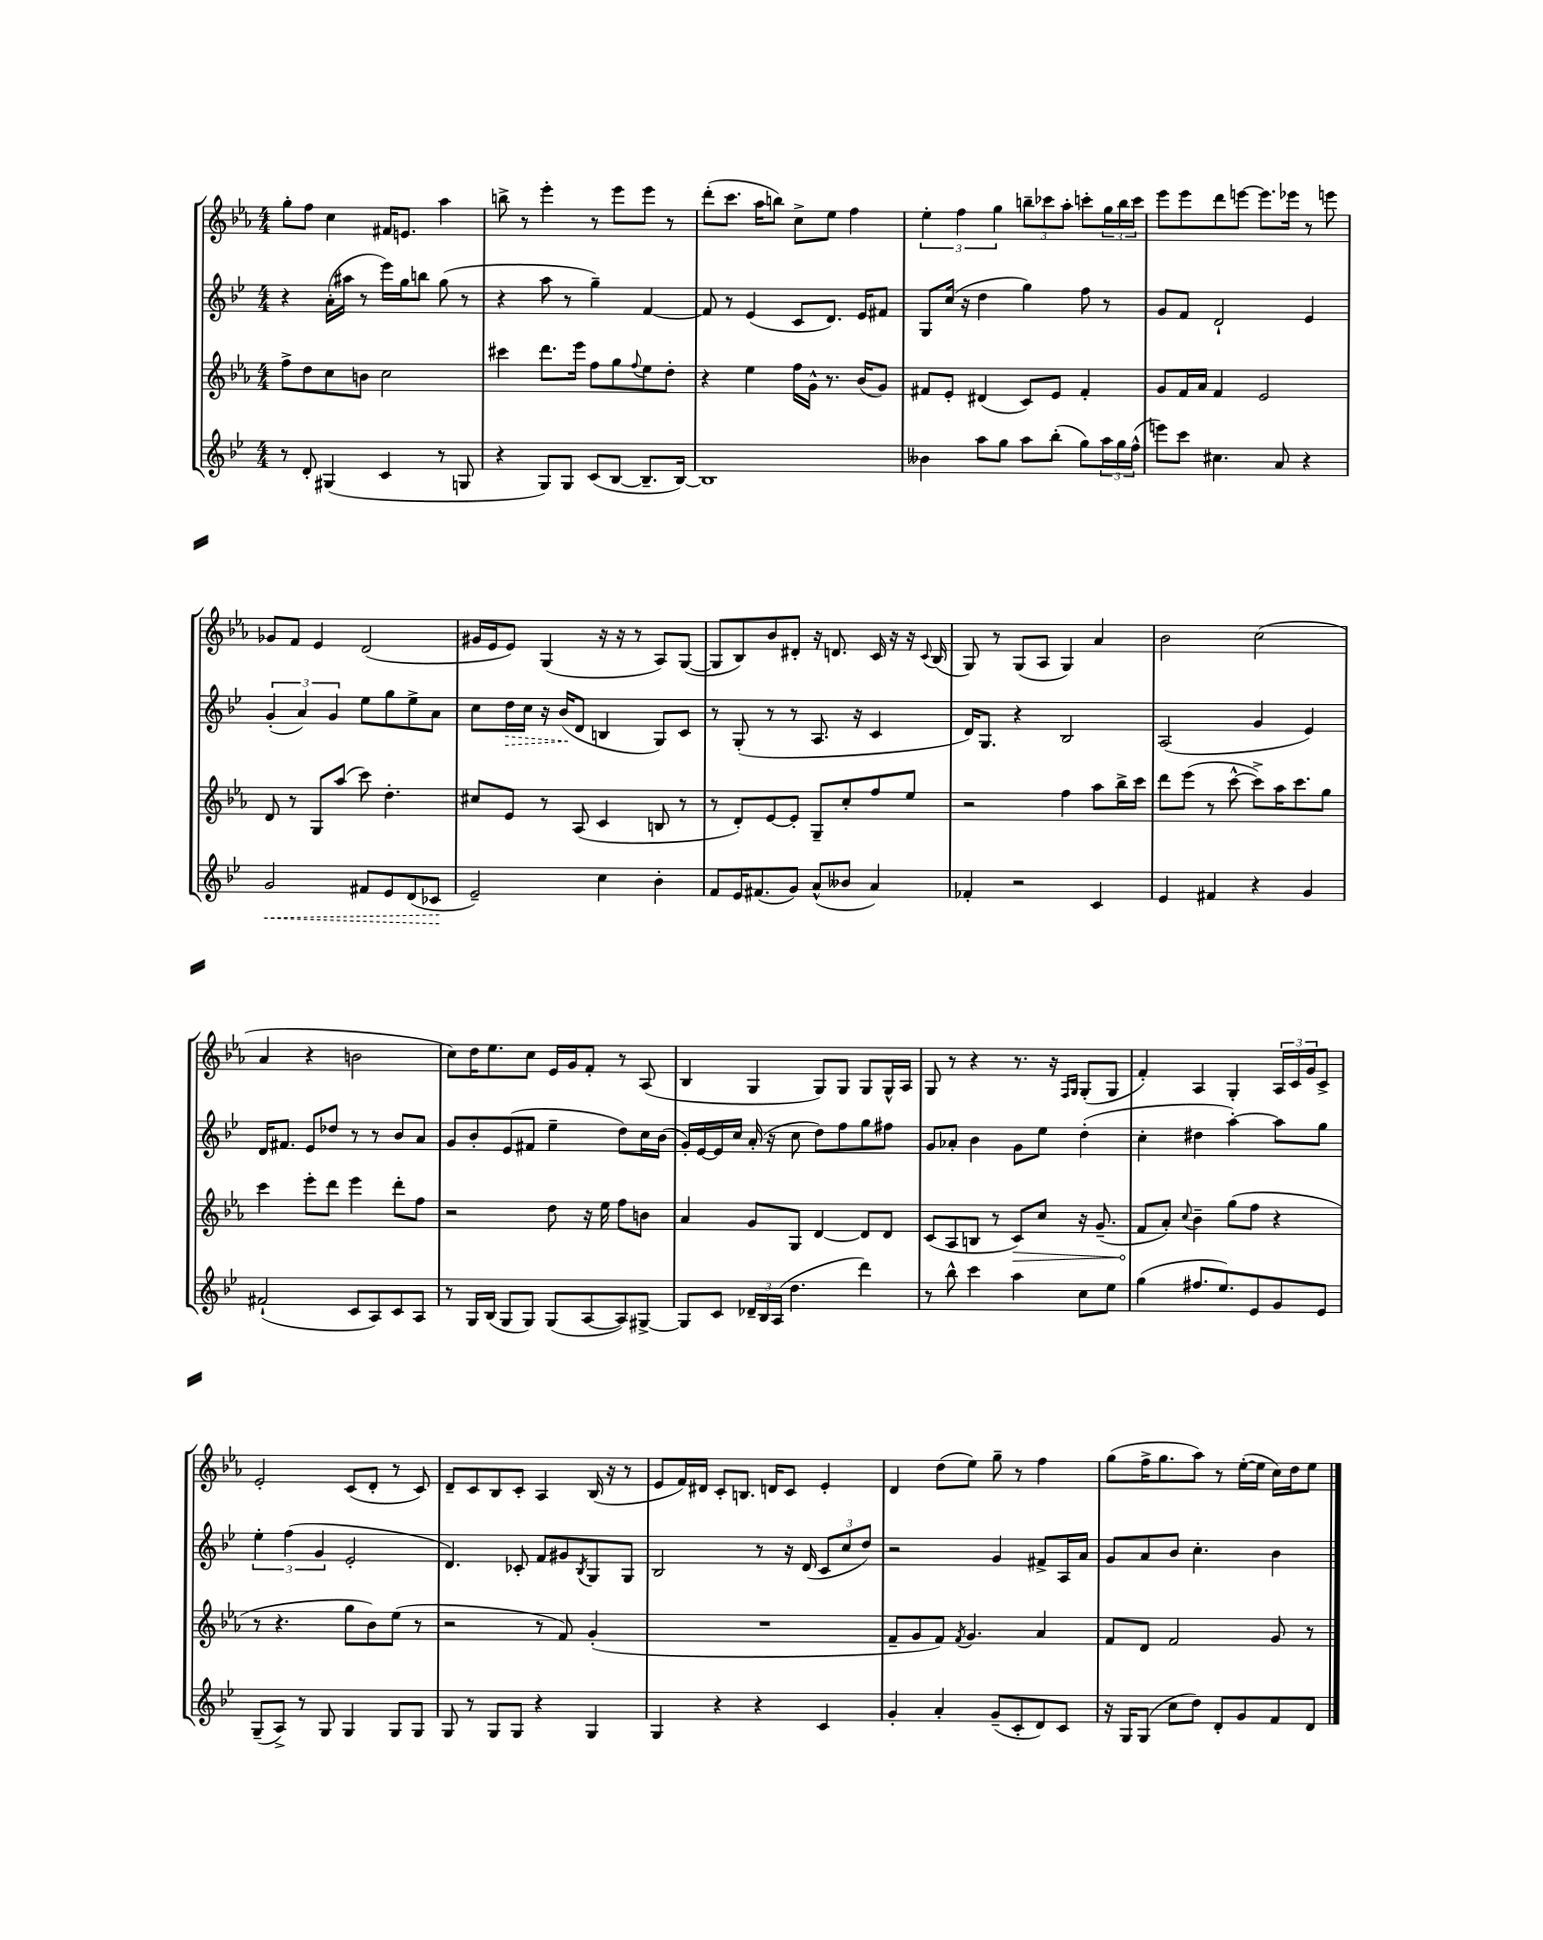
<<
\new StaffGroup <<
\new Staff = "s0" {
    \clef treble \key ees \major \numericTimeSignature \time 4/4
    g''8-. f''8 c''4 fis'16 e'8. aes''4 |
    b''8-> r8 ees'''4-. r8 ees'''8 ees'''8 r8 |
    d'''8-.( c'''8. aes''16 b''8) c''8-> ees''8 f''4 |
    \tuplet 3/2 { ees''4-. f''4 g''4 } \tuplet 3/2 { b''8-- ces'''8 aes''8-. } c'''8-. \tuplet 3/2 { g''16 b''16 c'''16 } |
    ees'''8 ees'''8 d'''8 e'''8~ e'''8. ees'''16 r8 e'''8 |
    ges'8 f'8 ees'4 d'2( |
    gis'16 ees'16 ees'8) g4( r16 r16 r8 aes8) g8~( |
    g8 bes8) bes'8 dis'8-. r16 d'8. c'16 r16 r16 \appoggiatura { c'8 } bes16( |
    g8) r8 g8( aes8 g4) aes'4 |
    bes'2 c''2( |
    aes'4 r4 b'2 |
    c''8) d''16 ees''8. c''8 ees'16 g'16 f'8-. r8 aes8( |
    bes4 g4 g8) g8 g8 g16-^ aes16 |
    g8 r8 r4 r8. r16 \grace { f16 g16 } g8-.( g8 |
    f'4-.) aes4 g4-. \tuplet 3/2 { aes16 c'16 g'16 } c'8-> |
    ees'2-. c'8( d'8-. r8 c'8) |
    d'8-- c'8 bes8 c'8-. aes4 bes16( r16 r8 |
    ees'8 f'16) dis'16 c'8-. b8. d'16 c'8 ees'4-. |
    d'4 d''8( ees''8) g''8-- r8 f''4 |
    g''8( f''16-> g''8. aes''8) r8 ees''16~-.( ees''16 c''16) d''16 ees''8 \bar "|." |
}
\new Staff = "s1" {
    \clef treble \key bes \major \numericTimeSignature \time 4/4
    r4 a'16-.( ais''16 r8 ees'''16) g''16 b''8 g''8( r8 |
    r4 a''8 r8 g''4--) f'4~ |
    f'8 r8 ees'4( c'8 d'8.) ees'16 fis'8 |
    g8 c''16( r16 d''4 g''4) f''8 r8 |
    g'8 f'8 d'2-! ees'4 |
    \tuplet 3/2 { g'4-.( a'4) g'4 } ees''8 g''8 ees''8-> a'8 |
    c''8 \once \override Hairpin.style = #'dashed-line d''16\> c''16 r16 bes'16\!( d'8 b4 g8) c'8 |
    r8 g8-.( r8 r8 a8. r16 c'4 |
    d'16) g8. r4 bes2 |
    a2( g'4 ees'4) |
    d'16 fis'8. ees'8 des''8 r8 r8 bes'8 a'8 |
    g'8 bes'8-. ees'8( fis'8 ees''4-- d''8) c''16 bes'16( |
    g'16-.) ees'16~ ees'16 c''16 a'16-.( r16 c''8 d''8) f''8 g''8 fis''8 |
    g'8 aes'8-. bes'4 g'8 ees''8 d''4-.( |
    c''4-. dis''4 a''4~-.) a''8 g''8 |
    \tuplet 3/2 { ees''4-. f''4( g'4 } ees'2-. |
    d'4.) ces'8-. f'8 gis'8 \acciaccatura { bes8 } g8 g8 |
    bes2 r8 r16 d'16( \tuplet 3/2 { c'8 c''8 d''8) } |
    r2 g'4 fis'8-> a16 a'16 |
    g'8 a'8 bes'8 c''4.-. bes'4 \bar "|." |
}
\new Staff = "s2" {
    \clef treble \key ees \major \numericTimeSignature \time 4/4
    f''8-> d''8 c''8 b'8 c''2 |
    cis'''4 d'''8. ees'''16 f''8 g''8 \appoggiatura { f''8 } ees''8 d''8-. |
    r4 ees''4 f''16 g'16-^ r8. bes'16( g'8) |
    fis'8 ees'8-. dis'4( c'8) ees'8 fis'4-. |
    g'8 f'16 aes'16 f'4 ees'2 |
    d'8 r8 g8 aes''8( c'''8) d''4.-. |
    cis''8 ees'8 r8 aes8( c'4 b8 r8 |
    r8 d'8-.) ees'8~ ees'8-. g8-- c''8-. f''8 ees''8 |
    r2 f''4 aes''8 bes''16-> c'''16 |
    d'''8 ees'''8( r8 c'''8~-^ c'''8->) aes''16 c'''8. g''8 |
    c'''4 ees'''8-. d'''8 ees'''4 d'''8-. f''8 |
    r2 d''8 r16 ees''16 f''8 b'8 |
    aes'4 g'8 g8 d'4~ d'8 d'8 |
    c'8( aes8 b8 r8 \once \override Hairpin.circled-tip = ##t c'8\>) c''8 r16 g'8.--( |
    f'8\! aes'8-.) \appoggiatura { c''8 } bes'4-- g''8( f''8 r4 |
    r8 r4. g''8 bes'8) ees''8( r8 |
    r2 r8 f'8) g'4-.( |
    R1 |
    f'8-- g'8 f'8) \acciaccatura { f'8 } g'4. aes'4 |
    f'8 d'8 f'2 g'8 r8 \bar "|." |
}
\new Staff = "s3" {
    \clef treble \key bes \major \numericTimeSignature \time 4/4
    r8 d'8-. gis4( c'4 r8 g8 |
    r4 g8) g8 c'8( bes8~ bes8.-- bes16~) |
    bes1 |
    beses'4 a''8 g''8 a''8 bes''8-.( g''8) \tuplet 3/2 { a''16 g''16 f''16-^( } |
    e'''8) c'''8 cis''4. a'8 r4 |
    \once \override Hairpin.style = #'dashed-line g'2\< fis'8 ees'8 d'8( ces'8\! |
    ees'2--) c''4 bes'4-. |
    f'8 ees'16 fis'8.( g'8) a'8-^( beses'8 a'4) |
    fes'4-. r2 c'4 |
    ees'4 fis'4 r4 g'4 |
    fis'2-!( c'8 a8) c'8 a8 |
    r8 g16 bes16( g8 g8) g8( a8~ a8) gis8~-> |
    gis8 c'8 \tuplet 3/2 { des'16-- bes16 a16( } d''4. d'''4) |
    r8 bes''8-^ c'''4 a''4 c''8 ees''8 |
    g''4( fis''8. ees''8.) ees'8 g'8 ees'8 |
    g8--( a8->) r8 g8 g4 g8 g8 |
    g8 r8 g8 g8 r4 g4 |
    g4 r4 r4 c'4 |
    g'4-. a'4-. g'8--( c'8-. d'8) c'8 |
    r16 g16 g8( c''8 d''8) d'8-. g'8 f'8 d'8 \bar "|." |
}
>>
>>
\layout { \context { \Score \remove "Bar_number_engraver" } }
